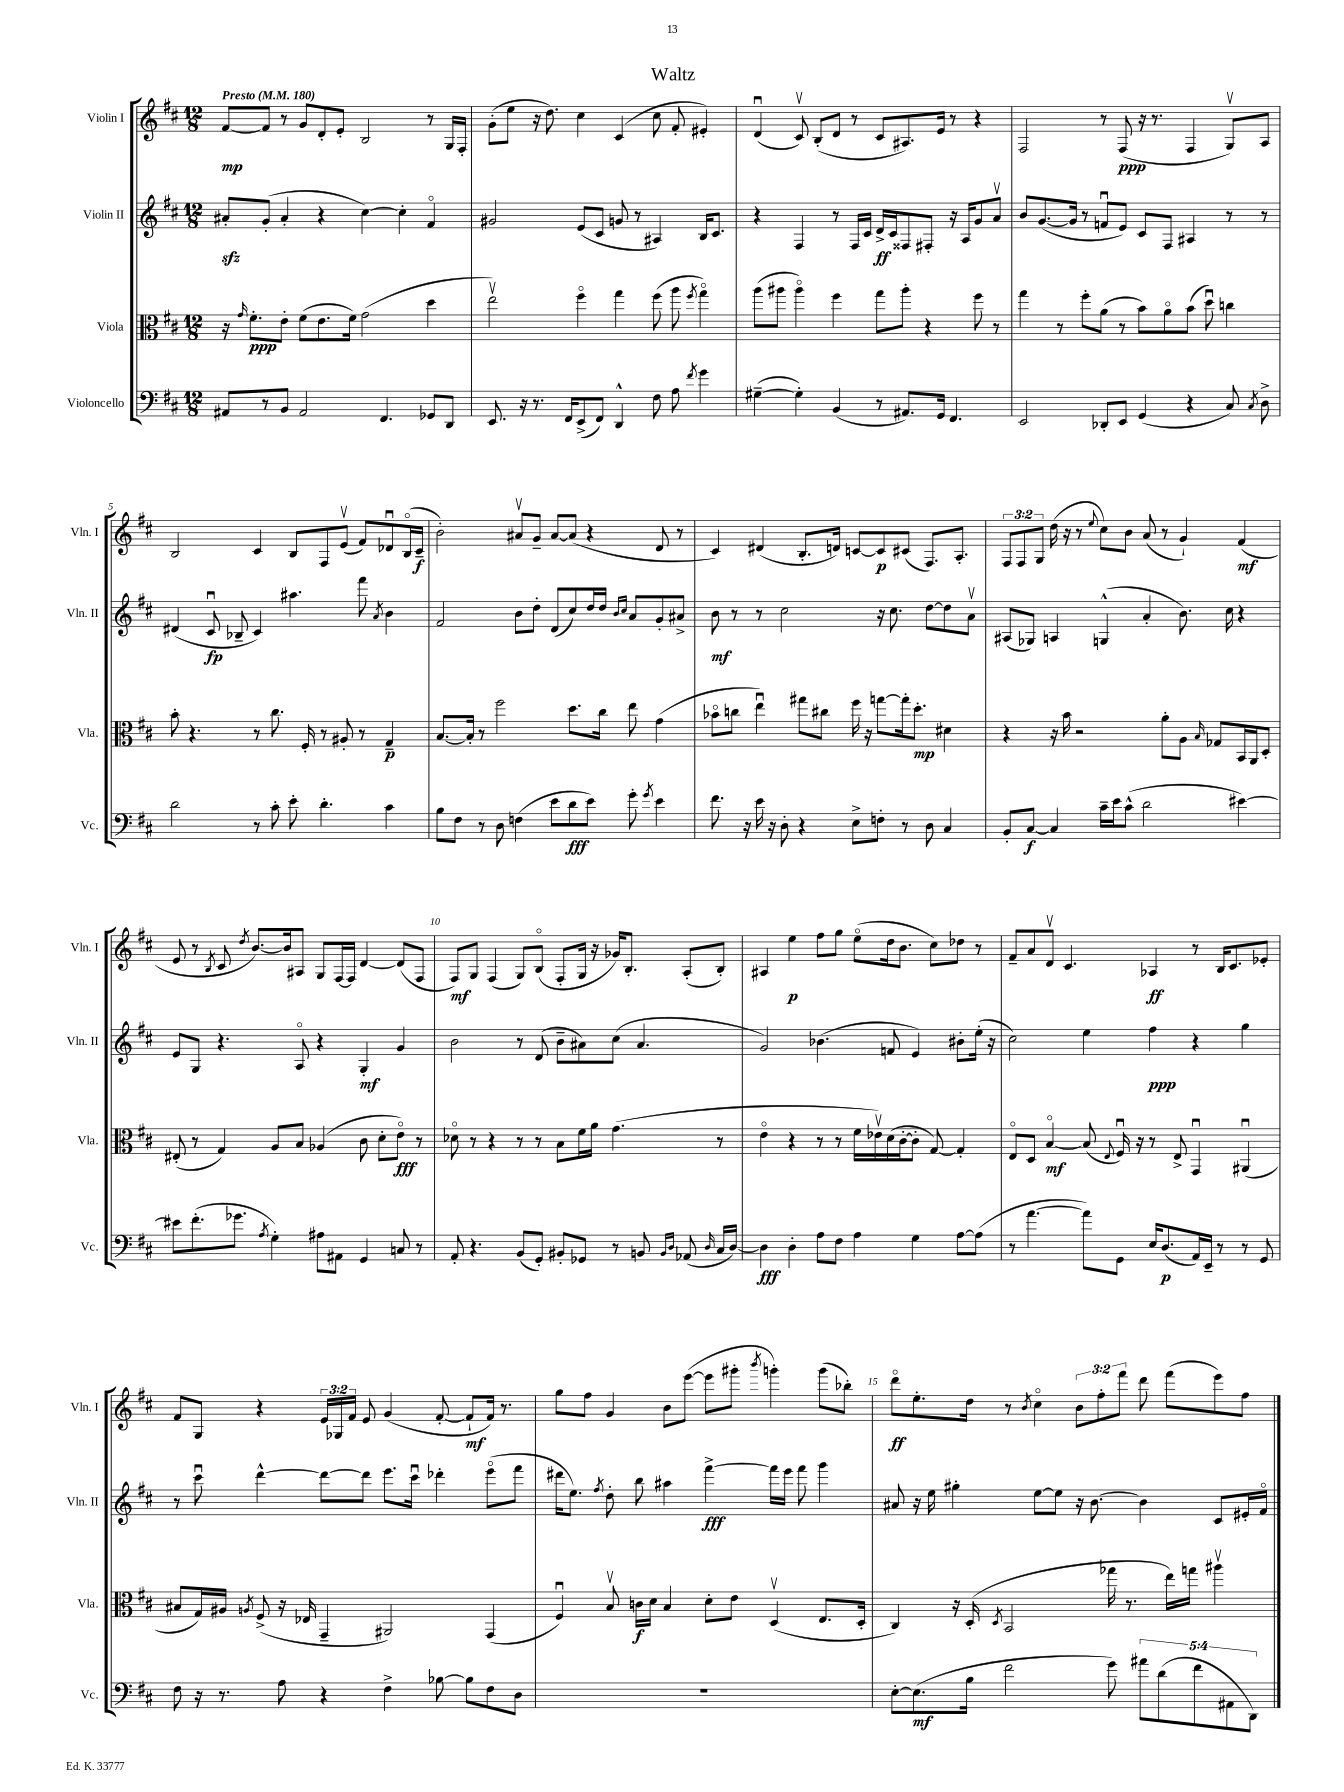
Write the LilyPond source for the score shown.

\header { title = "Waltz" }
<<
\new StaffGroup <<
\new Staff = "s0" \with { instrumentName = "Violin I" shortInstrumentName = "Vln. I" } {
    \clef treble \key d \major \numericTimeSignature \time 12/8 \override Staff.TupletNumber.text = #tuplet-number::calc-fraction-text \tempo "Presto" 4 = 180
    \autoBeamOff fis'8[~\mp fis'8] r8 g'8[ d'8-. e'8]-. b2 r8 g16[ fis16]-. |
    g'8[-.( e''8] r16 d''8.) cis''4 cis'4( cis''8 fis'8-. eis'4-.) |
    d'4\downbow( cis'8\upbow) b8[-.( d'8] r8 cis'8[ ais8.) e'16] r8 r4 |
    fis2 r8 fis8\ppp( r16 r8. fis4 g8[\upbow) a8] |
    b2 cis'4 b8[ fis8 e'8]\upbow( fis'8[) des'8\downbow b16\flageolet( cis'16]--\f |
    b'2-.) ais'8[\upbow g'8]-- ais'8[~ ais'8]( r4 d'8 r8 |
    cis'4) dis'4( b8.[-. d'16]) c'8[~ c'8\p cis'8]( fis8.[) a8.]-. |
    \tuplet 3/2 { fis8[ fis8 g8] } d''16( r16 r8 \appoggiatura { e''8 } cis''8[) b'8] a'8( r8 g'4-!) fis'4\mf( |
    e'8 r8 \acciaccatura { b8 } cis'8 \acciaccatura { d''8 } b'8.[~) b'16 ais8] g8[ fis16~ fis16] d'4~ d'8[( fis8] |
    fis8[\mf) g8] fis4( g8[) b8]\flageolet( fis8[-. g16] r16 ges'16[) b8.]-. a8[-.( b8]-.) |
    ais4 e''4\p fis''8[ g''8] e''8[\flageolet( d''16 b'8.] cis''8[) des''8] r8 |
    fis'8[-- a'8 d'8]\upbow cis'4. aes4\ff r8 b16[ cis'8. ees'8]-. |
    fis'8[ g8] r4 \tuplet 3/2 { e'16[ ges16 fis'16] } e'8 g'4( fis'8~-. fis'8[-!\mf fis'16]) r8. |
    g''8[ fis''8] g'4 b'8[ e'''8]~( e'''8[ gis'''8]-. \acciaccatura { b'''8 } g'''4-.) g'''8[( bes''8]-.) |
    d'''8[\flageolet\ff e''8.-. d''16] r8 \acciaccatura { b'8 } cis''4\flageolet \tuplet 3/2 { b'8[ fis''8-. fis'''8] } d'''8 fis'''8[( e'''8) fis''8] \bar "|." |
}
\new Staff = "s1" \with { instrumentName = "Violin II" shortInstrumentName = "Vln. II" } {
    \clef treble \key d \major \numericTimeSignature \time 12/8
    \autoBeamOff ais'8[-.\sfz g'8]-.( ais'4-. r4 cis''4~) cis''4-. fis'4\flageolet |
    gis'2 e'8[( cis'8] g'8 r8 ais4) b16[ cis'8.] |
    r4 fis4 r8 fis16[ cis'16] d'16[->\ff cis'16 fisis8 fis8]-. r16 a16[ g'8 a'8]\upbow |
    b'8[ g'8.~( g'16] r8 f'8[\downbow e'8]) cis'8[ fis8] ais4 r8 r8 |
    dis'4( cis'8\downbow\fp bes8-- cis'4) ais''4. fis'''8 \acciaccatura { a'8 } b'4 |
    fis'2 b'8[ d''8]-. d'8[( cis''8) d''16 d''16] \grace { b'16[ cis''16] } a'8[ g'8-. ais'8]-> |
    b'8\mf r8 r8 cis''2 r16 cis''8. d''8[~ d''8 a'8]\upbow |
    ais8[( ges8]) a4 g4-^( a'4-. b'8.) cis''16 r4 |
    e'8[ g8] r4. a8\flageolet r4 g4-.\mf g'4 |
    b'2 r8 d'8( b'8[-- ais'8) cis''8]( ais'4. |
    g'2) bes'4.( f'8 e'4) bis'8[-. e''16]-.( r16 |
    cis''2) e''4 fis''4\ppp r4 g''4 |
    r8 cis'''8\downbow d'''4~-^ d'''8[~ d'''8] e'''8.[ cis'''16]\downbow des'''4-. e'''8[\flageolet( fis'''8] |
    dis'''16[ e''8.]) \acciaccatura { fis''8 } d''8-. b''8 ais''4 fis'''4~->\fff fis'''16[ e'''16] fis'''8 g'''4 |
    ais'8 r16 e''16 gis''4-. e''8[~ e''8] r16 b'8.~ b'4 cis'8[ eis'16-. fis'16]\flageolet \bar "|." |
}
\new Staff = "s2" \with { instrumentName = "Viola" shortInstrumentName = "Vla." } {
    \clef alto \key d \major \numericTimeSignature \time 12/8
    \autoBeamOff r16 \grace { g'16 } fis'8.[-.\ppp e'8]-. fis'8[( e'8. fis'16]) g'2( d''4 |
    e''2\upbow) fis''4\flageolet g''4 fis''8( a''8 \acciaccatura { fis''8 } g''4\flageolet) |
    a''8[( ais''8] ais''4\flageolet) fis''4 g''8[ ais''8]-. r4 fis''8 r8 |
    g''4 r8 fis''8[-. a'8]( r8 b'8[) a'8\flageolet b'8]( d''8\downbow) c''4 |
    b'8-. r4. r8 cis''8. fis16-. r8 ais8-. r8 g4--\p |
    b8.[~ b16]-. r8 fis''2 d''8.[ cis''16] e''8 g'4( |
    bes'8[\flageolet c''8] e''4\downbow) gis''8[ cis''8] fis''16 r16 g''8[~ g''16-. d''8.]-.\mp dis'4 |
    r4 r16 b'16 r2 a'8[-. a8] \grace { b16 } ges8[ b,16 a,16 d8]-. |
    eis8-.( r8 g4) a8[ b8] aes4( cis'8 d'8[-. e'8]\flageolet\fff) r8 |
    des'8\flageolet r8 r4 r8 r8 b8[ fis'16 a'16] g'4.( r8 |
    e'4\flageolet r4 r8 r8 fis'16[ ees'16\upbow) d'16( cis'16~-. cis'8]-. g8~) g4-. |
    e8[\flageolet d8] b4~\flageolet\mf b8( \appoggiatura { e8 } fis16\downbow) r16 r8 e8-> g,4\downbow ais,4\downbow( |
    bis8[ g16) ais16] \acciaccatura { a8 } fis8->( r16 ees16 g,4-- ais,2) g,4( |
    fis4\downbow) b8\upbow c'16[\f d'16] b4 d'8[-. e'8] d4\upbow( e8.[ d16]-. |
    cis4) r16 d16-.( \acciaccatura { d8 } b,2 ges''16 r8. e''16[) g''16] ais''4\upbow \bar "|." |
}
\new Staff = "s3" \with { instrumentName = "Violoncello" shortInstrumentName = "Vc." } {
    \clef bass \key d \major \numericTimeSignature \time 12/8 \override Staff.TupletNumber.text = #tuplet-number::calc-fraction-text
    \autoBeamOff ais,8[ r8 b,8] ais,2 fis,4. ges,8[ d,8] |
    e,8. r16 r8. fis,16[ e,8->( fis,8]) d,4-^ fis8 a8 \acciaccatura { fis'8 } g'4 |
    gis4~--( gis4-.) b,4( r8 ais,8.[) g,16] fis,4. |
    e,2 des,8[-. e,8] g,4( r4 cis8) \acciaccatura { cis8 } d8-> |
    d'2 r8 cis'8-. e'8-. d'4.-. cis'4 |
    b8[ fis8] r8 d8 f4( e'8[ d'8\fff e'8]) g'8-. \acciaccatura { g'8 } e'4 |
    fis'8. r16 e'16 r16 d8-. r4 e8[-> f8]-. r8 d8 cis4 |
    b,8[-. cis8]~\f cis4 cis'16[-- e'16 cis'8]-^( d'2 eis'4~) |
    eis'8[ fis'8.-.( ges'8.] \acciaccatura { a8 } g4-.) ais8[ ais,8] g,4 c8 r8 |
    a,8-. r4. b,8[( g,8]-.) bis,8[-. ges,8] r8 b,8 \grace { b,16[ d16] } aes,8( \grace { d16 } cis16[ d16]~) |
    d4\fff d4-. a8[ fis8] a4 g4 a8[~ a8]( |
    r8 a'4.~ a'8[) g,8] e16[ d8.\p( a,16) e,16]-- r8 r8 g,8 |
    fis8 r16 r8. a8 r4 fis4-> bes8~ bes8[ fis8 d8] |
    R1. |
    e8[~-. e8.\mf( b16] fis'2 g'8) \tuplet 5/4 { ais'8[ d'8( fis'8 ais,8 d,8]) } \bar "|." |
}
>>
>>
\layout { \context { \Score \override BarNumber.break-visibility = ##(#f #t #t) barNumberVisibility = #(every-nth-bar-number-visible 5) } }
